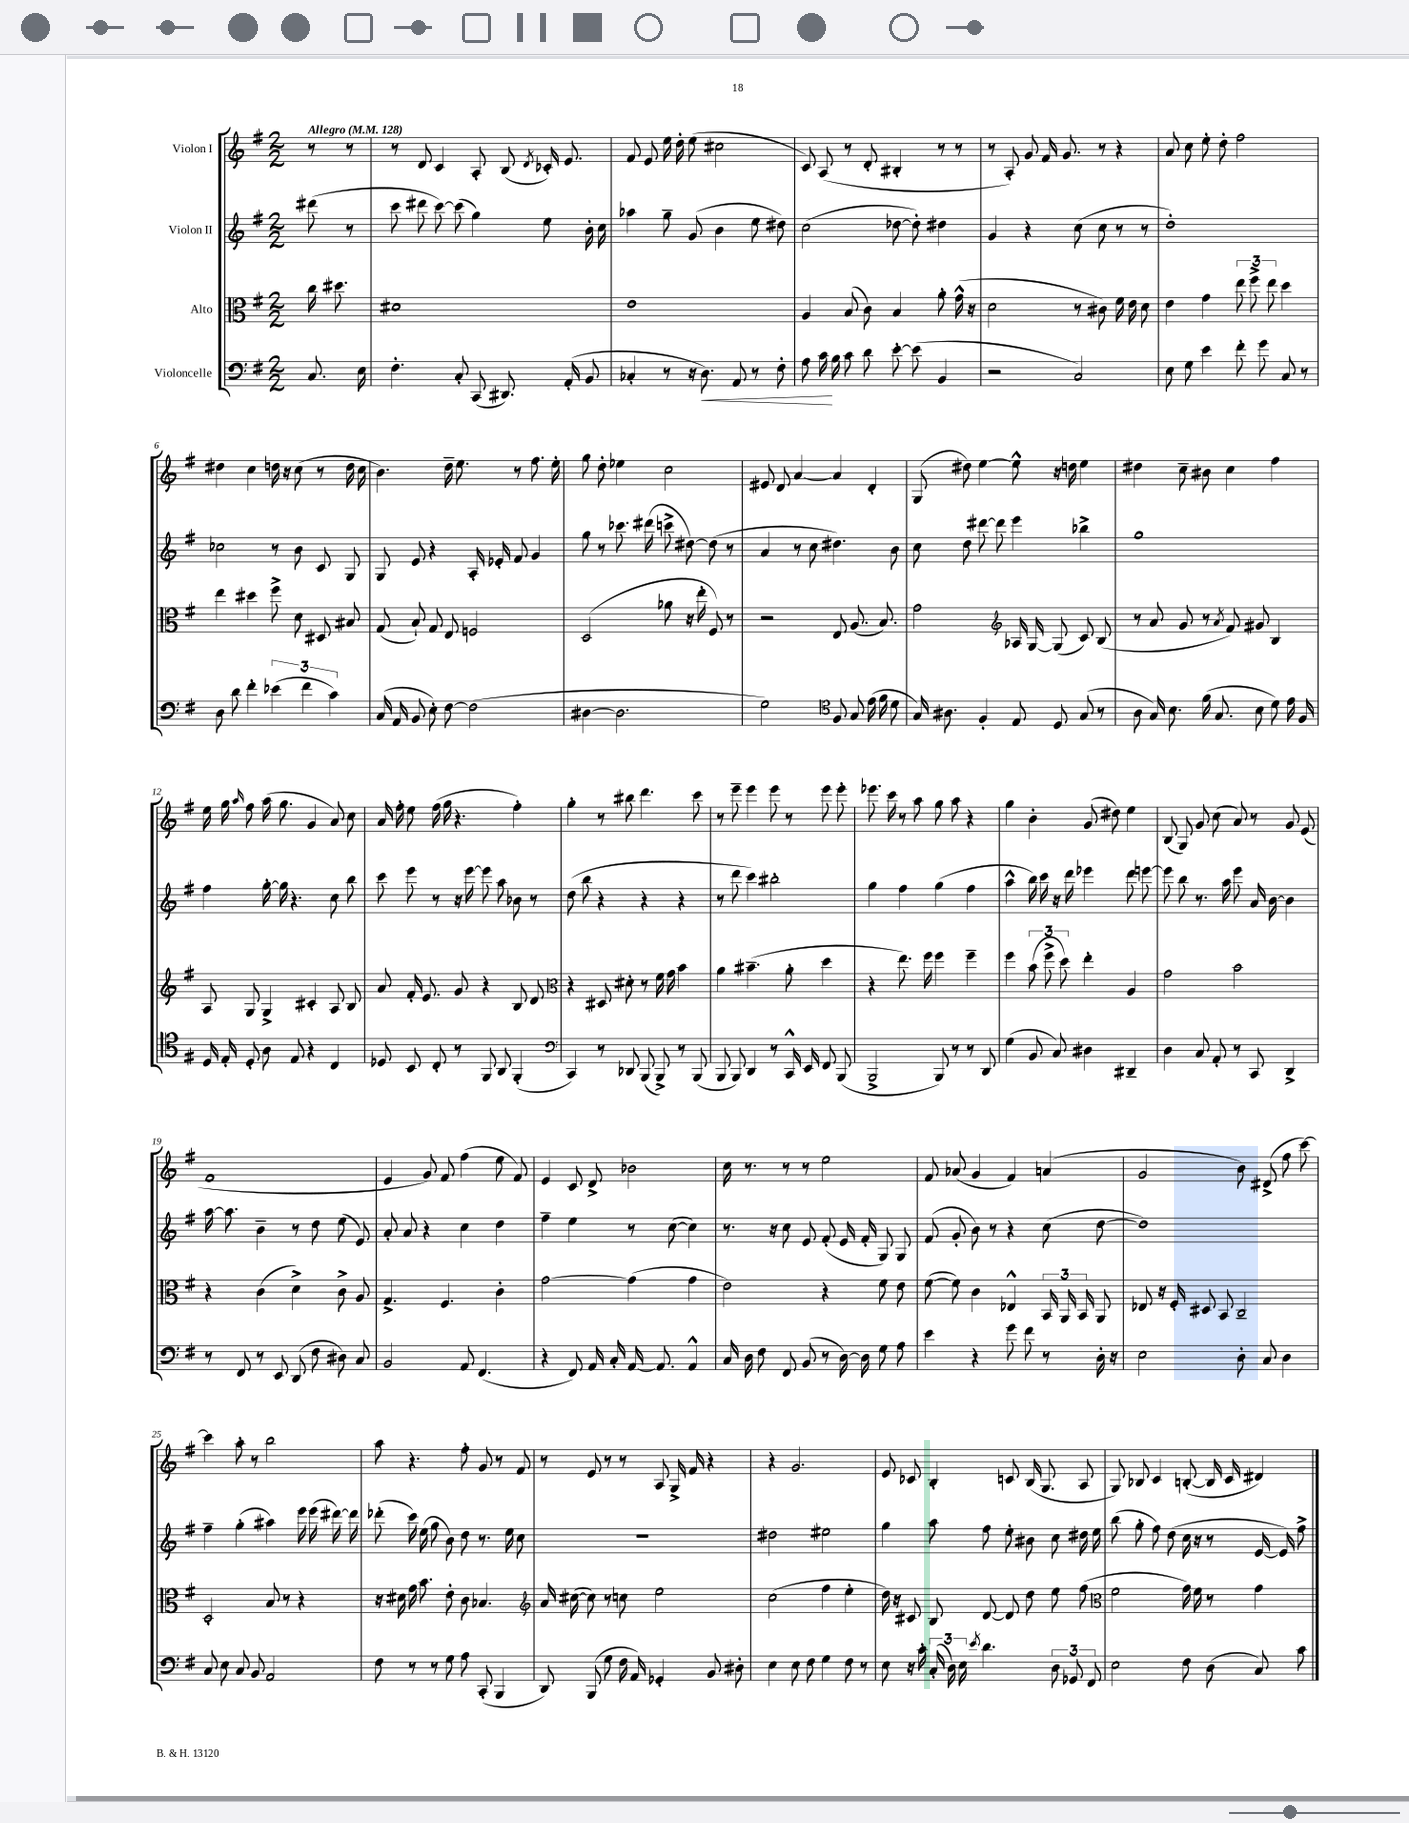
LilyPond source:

<<
\new StaffGroup <<
\new Staff = "s0" \with { instrumentName = "Violon I" } {
    \clef treble \key g \major \numericTimeSignature \time 2/2 \partial 4 \tempo "Allegro" 4 = 128
    \autoBeamOff r8 r8 |
    r8 d'8 c'4 a8-. b8( \acciaccatura { d'8 } ces'16-.) e'8. |
    fis'8 e'8 e''16 d''16-. e''8( cis''2 |
    c'8) a8( r8 d'8-. bis4-. r8 r8 |
    r8 a8-.) g'8 fis'16 g'8. r8 r4 |
    a'8 c''8 e''8-. d''8-. fis''2 |
    dis''4 c''4 d''16 r16 c''8( r8 d''16 c''16 |
    b'4.) d''16-- e''8. r8 fis''8. e''16-. |
    g''8 d''8-. ees''4 c''2 |
    eis'8 d'8 a'4~ a'4 d'4-. |
    g8( dis''8) e''4~ e''8-^ r16 d''16 e''4 |
    dis''4 c''8-- bis'8 c''4 fis''4 |
    e''16 g''16 \grace { a''16 } fis''8 a''16( g''8. g'4 a'8) c''8 |
    a'16 fis''16-. e''8 fis''16( g''16 r4. fis''4-.) |
    g''4-. r8 bis''8 d'''4. c'''8 |
    r8 e'''8-- e'''4 e'''8 r8 e'''8 e'''8-. |
    ees'''8. c'''16 r8 a''8 g''8 a''8 r4 |
    g''4 b'4-. g'8( dis''8) e''4 |
    b8( g8) g'8 c''8( a'8) r8 g'8 e'8( |
    fis'1 |
    e'4 g'8) fis'8 fis''4( e''8 fis'8) |
    e'4 c'8 d'8-> bes'2 |
    c''16 r8. r8 r8 e''2 |
    fis'8 aes'8( g'4 fis'4) a'4( |
    g'2 b'8) dis'8->( fis''8 c'''8~) |
    c'''4 a''8-. r8 b''2 |
    a''8 r4. fis''8-. g'8 r8 fis'8 |
    r8 e'8 r8 r8 a8 g16-> fis'16 r4 |
    r4 g'2. |
    e'8 ces'8 b4-. c'8 b16( g8. a8 |
    g8) bes8 c'4 b8~-.( b16 c'16 dis'4) \bar "|." |
}
\new Staff = "s1" \with { instrumentName = "Violon II" } {
    \clef treble \key g \major \numericTimeSignature \time 2/2 \partial 4
    \autoBeamOff dis'''8( r8 |
    c'''8 dis'''8 c'''8~) c'''8( g''4) e''8 b'16-. c''16 |
    aes''4 g''8-- g'8( b'4 e''8 dis''8) |
    c''2( des''8~ des''8-.) dis''4 |
    g'4 r4 c''8( c''8 r8 r8 |
    d''1-.) |
    ces''2 r8 b'8 c'8 g8 |
    g8 e'8 r4 a16-. ees'16-. fis'8 g'4 |
    g''8 r8 ces'''8. dis'''16( c'''8-> dis''8~) dis''8( r8 |
    a'4 r8 c''8 dis''4.) b'8 |
    c''8 d''8 dis'''8~ dis'''8 e'''4 bes''4-> |
    g''1 |
    fis''4 g''16~-. g''16 r4. c''8 b''8 |
    c'''8 e'''8 r8 r16 e'''16~ e'''8 a''8 bes'8 r8 |
    d''8( b''8 r4 r4 r4 |
    r8 d'''8 c'''4) bis''2-. |
    g''4 fis''4 g''4( fis''4 |
    a''4-^ b''16) c'''16 r16 d'''16 ees'''4 d'''8 e'''8~ |
    e'''8 b''8 r8. a''16 e'''8 a'16 b'16~ b'4 |
    a''16~ a''8. b'4-- r8 d''8 e''8( e'8) |
    a'8-. a'8 r4 c''4 d''4 |
    fis''4-- e''4 r8 c''8~( c''4) |
    r8. r16 c''8 e'8 fis'8-.( e'16 fis'16-. g8) g8 |
    fis'8( g'8-. b'8) r8 r4 c''8( d''8~ |
    d''1) |
    fis''4-- g''4-.( ais''4) e'''16 e'''16( dis'''16~) dis'''16 |
    des'''8-.( c'''16) e''16( g''8 b'8) d''8 r8. e''16 c''8 |
    R1 |
    dis''2 eis''2 |
    g''4 a''8 fis''8 e''8-. bis'8 c''8 dis''16 e''16 |
    b''8( g''8-. fis''8) d''8( c''16 r16 r8 e'16~ e'16) fis''8-> \bar "|." |
}
\new Staff = "s2" \with { instrumentName = "Alto" } {
    \clef alto \key g \major \numericTimeSignature \time 2/2 \partial 4
    \autoBeamOff c''16 dis''8. |
    dis'1 |
    e'1 |
    a4 b8( c'8) b4 a'8-. g'16-^( r16 |
    d'2 r8 cis'8) fis'16 e'16 d'8 |
    e'4 g'4 \tuplet 3/2 { e''8 fis''8-> e''8 } d''4 |
    e''4 dis''4 fis''8-> d'8 dis8 bis8 |
    g8( b8-!) g8 e8 f2 |
    d2( aes'8 r16 e''16-. fis8) r8 |
    r2 e8 a8.( b8.) |
    g'2 \clef treble aes16 g16~ g8( c'8) b8( |
    r8 a'8 g'8 r8 \acciaccatura { a'8 } fis'8) gis'8 b4 |
    a8 g8 g4-> cis'4-. a8 b8 |
    a'8 fis'16-. e'8. g'8 r4 b8 d'8 |
    \clef alto r4 dis8 dis'8-. r8 fis'16 g'16 b'4 |
    a'4 bis'4.--( a'8-. d''4 |
    r4 e''8.) fis''16 fis''4 fis''4-- |
    fis''4 \tuplet 3/2 { b'8( fis''8-> d''8) } e''4-. a4 |
    g'2 b'2 |
    r4 c'4( d'4->) c'8-> a8 |
    g4.-> fis4. c'4-. |
    g'2~ g'4( g'4 |
    e'2) r4 fis'8 e'8 |
    fis'8~( fis'8) c'4 ees4-^ \tuplet 3/2 { b,16 a,16 b,16 } a,8 |
    ees8 r16 fis16-. dis8 b,8 c2-- |
    d2-. b8 r8 r4 |
    r16 dis'16 g'16 b'8. e'8-. c'8 bes4. |
    \clef treble a'16 cis''16~( cis''8) r8 c''8 e''2 |
    c''2( fis''4 e''4-. |
    d''16) r16 cis'8 b8 d'8~ d'8 d''8 e''8 fis''8( |
    \clef alto fis'2 g'16) fis'16 r8 g'4 \bar "|." |
}
\new Staff = "s3" \with { instrumentName = "Violoncelle" } {
    \clef bass \key g \major \numericTimeSignature \time 2/2 \partial 4
    \autoBeamOff c8. e16 |
    fis4.-. c8-. c,8( dis,8.) a,16-.( b,8 |
    ces4-. r8 r16 d8.\<) a,8 r8 fis8-. |
    a8 c'16\! b16 c'8 d'8 e'8~-. e'8( b,4 |
    r2 c2) |
    e8 g8 e'4 fis'8-. g'8 c8 r8 |
    d8 d'8 fis'4-. \tuplet 3/2 { ees'4( fis'4 c'4) } |
    c16( a,16 b,8 e8-.) fis8~ fis2( |
    dis4~ dis2. |
    g2) \clef tenor fis8 g8 e'16( fis'16 d'8 |
    g16) ais8. fis4-. e8 d8 g8( r8 |
    a8 g16) b8. fis'16( g8. b8 d'8) e'16 fis16 |
    d16 e16-. d8-. a8 e8 r4 c4 |
    des8 b,8 c8-. r8 fis,8 a,8 fis,4-.( |
    \clef bass c,4) r8 des,8 b,,8( b,,8->) r8 b,,8( |
    b,,8 b,,8) d,4 r8 c,16-^ e,16 fis,8 b,,8( |
    b,,2-> b,,8) r8 r8 d,8 |
    g4( b,8 c8) dis4 dis,4-- |
    d4 c8 a,8-. r8 c,8 d,4-> |
    r8 fis,8 r8 e,8 d,8( fis8 dis8) c8 |
    b,2 a,8 fis,4.( |
    r4 fis,8) a,16 c16-. a,16~ a,8. a,4-^ |
    c16 d16 fis8 fis,8 b,8( r8 d16~) d16 g8 a8 |
    e'4 r4 g'8 fis'8 r8 d16-. r16 |
    e2 d8-. c8 d4 |
    c8 e8 c8 b,8 a,2 |
    fis8 r8 r8 g8 a8 c,8-.( b,,4 |
    d,8) b,,8( g8 fis16 a,16) ges,4-. b,8 dis8-. |
    e4 e8 fis8 g4 fis8 r8 |
    e8 r16 c'16-. \tuplet 3/2 { c16-.( d16) e16 } \acciaccatura { e'8 } d'4. \tuplet 3/2 { d8 ges,8 fis,8 } |
    e2 fis8 d8( c8) c'8 \bar "|." |
}
>>
>>
